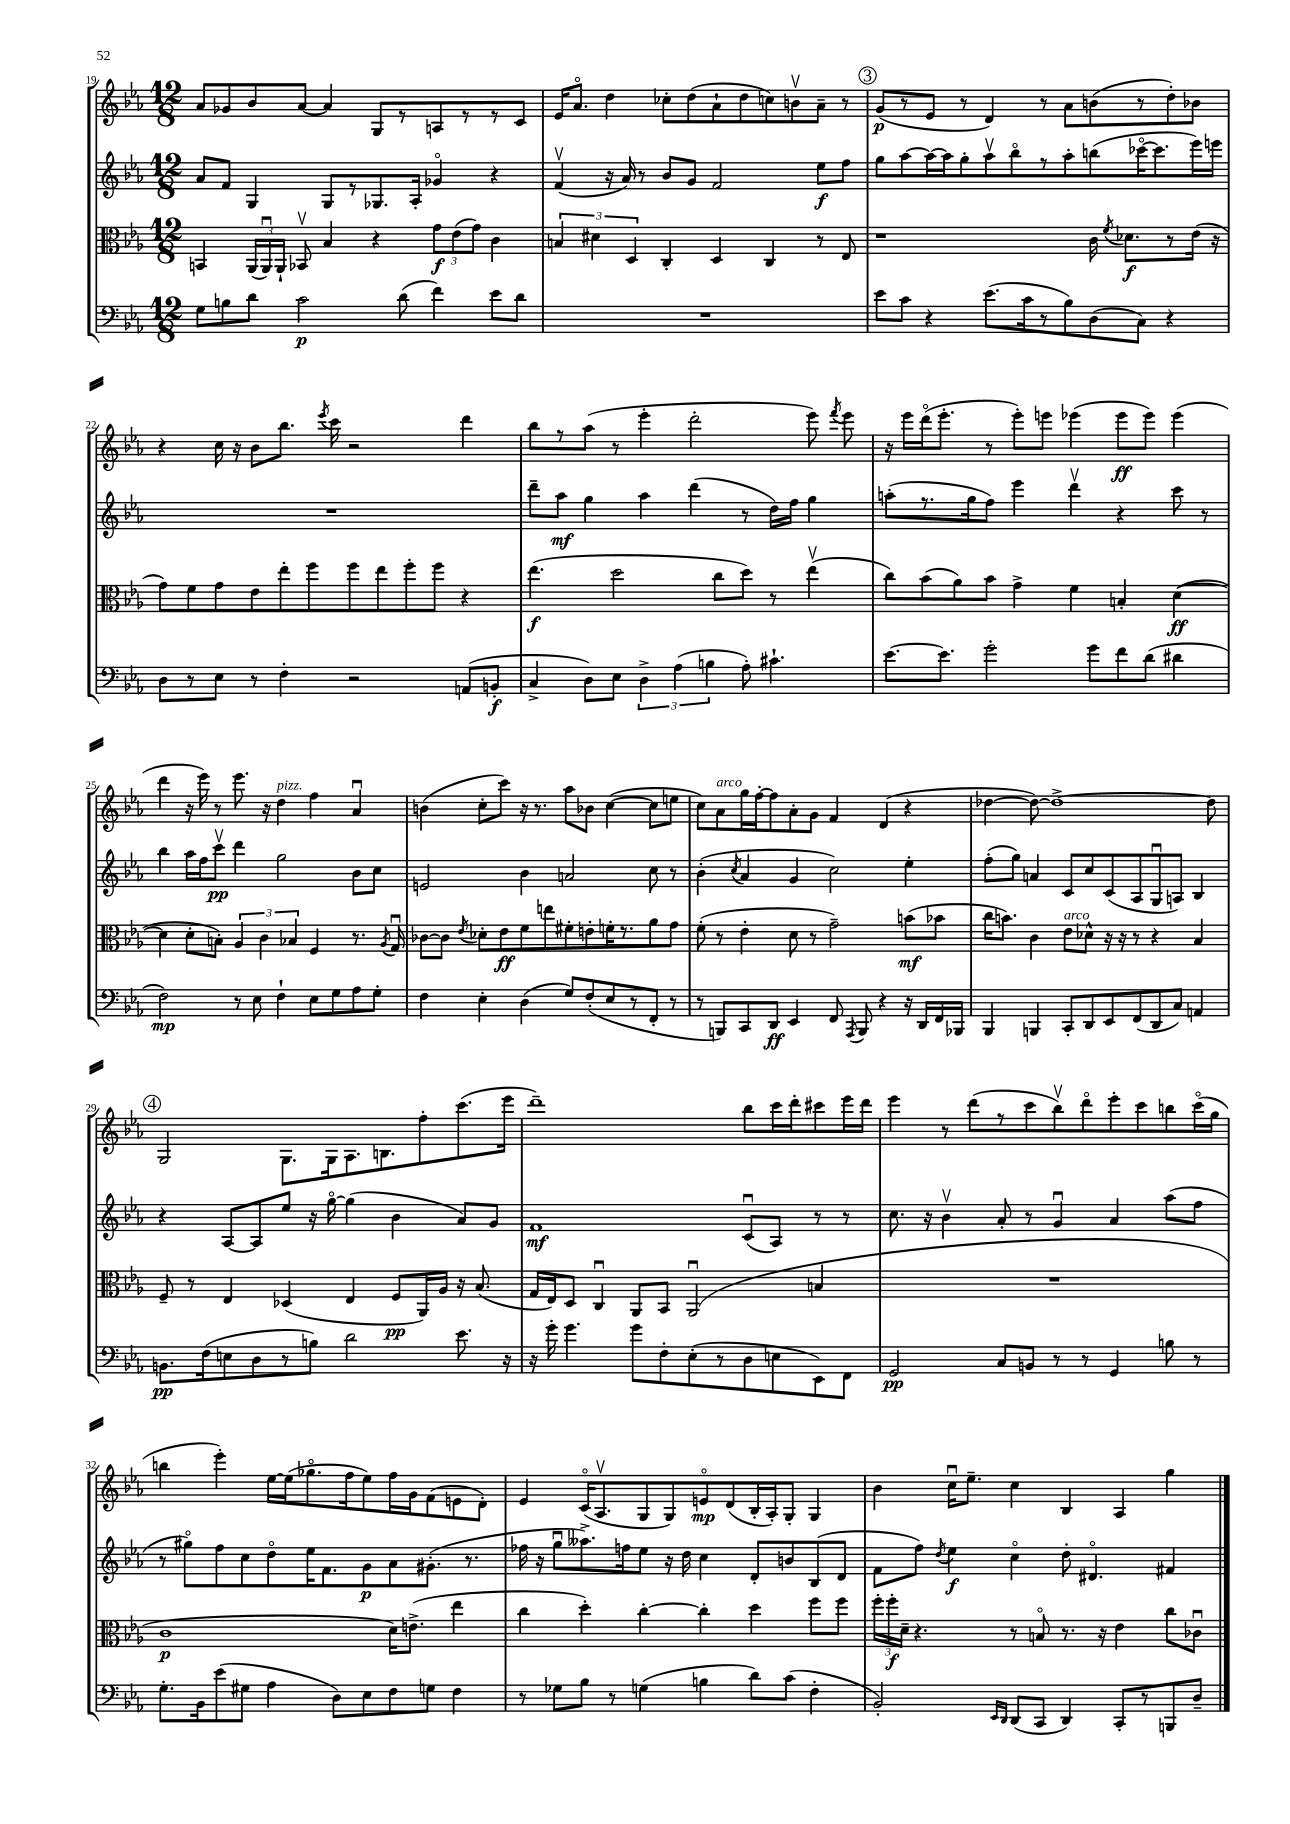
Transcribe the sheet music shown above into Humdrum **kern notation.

**kern	**kern	**kern	**kern
*staff4	*staff3	*staff2	*staff1
*clefF4	*clefC3	*clefG2	*clefG2
*k[b-e-a-]	*k[b-e-a-]	*k[b-e-a-]	*k[b-e-a-]
*M12/8	*M12/8	*M12/8	*M12/8
8G	4BB	8a-	8a-
8B	.	8f	8g-
8d	(24AA-	4G	8b-
.	24AA-u)	.	.
.	24AA-`	.	.
2c	8BB-v	.	[8a-
.	4B-	8G	4a-]
.	.	8r	.
.	4r	8.G-	8G
(8d	.	.	8r
.	.	16A-'	.
4f)	12g	4g-o	8A
.	(12e-	.	.
.	.	.	8r
.	12g)	.	.
8e-	4c	4r	8r
8d	.	.	8c
=	=	=	=
1.r	6B	(4fv	16e-
.	.	.	8.a-o
.	6d#	.	.
.	.	16r	4dd
.	.	16a-)	.
.	6D	.	.
.	.	8r	.
.	4C'	8b-	8cc-'
.	.	8g	(8dd
.	4D	2f	8a-`
.	.	.	8dd
.	4C	.	8cc)
.	.	.	8bv
.	8r	8ee-	8a-~
.	8E-	8ff	8r
=	=	=	=
8e-	1r	8gg	(8g
8c	.	[8aa-	8r
4r	.	16aa-_	8e-
.	.	16aa-]	.
.	.	8gg'	8r
(8.e-	.	8aa-v	4d)
.	.	8bb-o	.
16c	.	.	.
8r	.	8r	8r
8B-)	.	8aa-'	8a-
(8D	16c	(8bb	(8b
.	8qf	.	.
.	8.d-	.	.
8C)	.	[16ccc-o	8r
.	.	8.ccc-]	.
4r	8r	.	8dd')
.	(16e-	16eee-)	8b-
.	16r	16eee	.
=	=	=	=
8D	8g)	1.r	4r
8r	8f	.	.
8E-	8g	.	16cc
.	.	.	16r
8r	8e-	.	8b-
4F'	8ee-'	.	8.bb-
.	8ff	.	.
.	.	.	8qeee-
.	.	.	16ccc
2r	8ff	.	2r
.	8ee-	.	.
.	8ff'	.	.
.	8ff	.	.
(8AA	4r	.	4ddd
8BB'	.	.	.
=	=	=	=
4C^	(4.ee-	8ddd~	8bb-
.	.	8aa-	8r
8D)	.	4gg	(8aa-
8E-	2dd	.	8r
6D^	.	4aa-	4eee-'
(6A-	.	.	.
.	.	(4ddd	2ddd'
6B	.	.	.
.	8cc	.	.
8A-')	8dd)	8r	.
4.c#`	8r	16dd)	.
.	.	16ff	.
.	(4ee-v	4gg	8eee-)
.	.	.	8qfff
.	.	.	8eee-
=	=	=	=
[8.e-	8cc)	(8aa'	16r
.	.	.	16eee-
.	(8b-	8.r	(16dddo
8.e-]	.	.	8.eee-'
.	8a-)	.	.
.	.	16gg	.
2g'	8b-	8ff)	8r
.	4g^	4eee-	8eee-')
.	.	.	8eee
.	4f	4dddv	(4eee-
8g	.	.	.
8f	4B'	4r	8eee-
(8d	.	.	8eee-)
4d#	([4d	8ccc	(4eee-
.	.	8r	.
=	=	=	=
2F)	4d]	4bb-	4ddd
.	8d'	16aa-	16r
.	.	16ff	16eee-)
.	8B')	8cccv	8r
8r	6A-	4ddd	8.eee-
8E-	.	.	.
.	6c	.	.
.	.	.	16r
4F`	.	2gg	4dd
.	6B-	.	.
8E-	4F	.	4ff
8G	.	.	.
8A-	8.r	8b-	4a-u
8G'	.	8cc	.
.	8qA-	.	.
.	16Gu	.	.
=	=	=	=
4F	[8c-	2e	(4b
.	8c-]	.	.
.	8qe-	.	.
4E-'	8d-'	.	8cc'
.	8e-	.	8ccc)
(4D	8f	4b-	16r
.	.	.	8.r
.	8ee	.	.
8G)	8f#'	2a	8aa-
(8F'	8e'	.	8b-
8E-	16f'	.	([4cc
.	8.r	.	.
8r	.	.	.
8FF'	8a-	8cc	8cc]
8r	8g	8r	8ee
=	=	=	=
8r	(8f'	(4b-'	8cc)
8BBB)	8r	.	8a-
.	.	8qcc	.
8CC	4e-'	4a-	16gg
.	.	.	[16ff'
8DD	.	.	8ff]
4EE-	8d	4g	8a-'
.	8r	.	8g
8FF	2g~)	2cc)	4f
8qAAA-	.	.	.
8BBB	.	.	.
4r	.	.	(4d
16r	(8b	4ee-'	4r
16DD	.	.	.
16FF	8b-	.	.
16BBB-	.	.	.
=	=	=	=
4BBB-	16cc	(8ff'	[4dd-
.	8.b)	.	.
.	.	8gg)	.
4BBB	4c	4a	8dd-_)
.	.	.	1dd-^_
8CC'	8e-	8c	.
8DD	8d-^^	8cc	.
8EE-	16r	(8c	.
.	16r	.	.
(8FF	8r	8A-	.
8DD	4r	8Gu	.
8C)	.	8A)	.
4AA	4B-	4B-	.
.	.	.	8dd-]
=	=	=	=
8.BB	8F~	4r	2G
.	8r	.	.
(16F	.	.	.
8E	4E-	[8A-	.
8D	.	8A-]	.
8r	(4D-	8ee-	8.G
8B)	.	16r	.
.	.	[16ggo	16G
2d	4E-	(4gg]	8.A-
.	.	.	8.B
.	8F	4b-	.
.	16AA-)	.	8ff'
.	16A-	.	.
8.e-	16r	8a-)	(8.ccc
.	(8.B-	.	.
.	.	8g	.
16r	.	.	16eee-
=	=	=	=
16r	16G	1f	1ddd~)
16g'	16E-)	.	.
4.g	8D	.	.
.	4Cu	.	.
8g	8AA-	.	.
8F'	8BB-	.	.
(8E-'	(2AA-u	.	.
8r	.	.	.
8D	.	(8cu	8bb-
8E	.	8A-)	16ccc
.	.	.	16ddd'
8EE-)	4B	8r	8ccc#
8FF	.	8r	16eee-
.	.	.	16ddd
=	=	=	=
2GG	1.r	8.cc	4eee-
.	.	16r	.
.	.	4b-v	8r
.	.	.	(8ddd
8C	.	8a-'	8r
8BB	.	8r	8ccc
8r	.	4gu	8bb-v)
8r	.	.	8dddo
4GG	.	4a-	8eee-'
.	.	.	8ccc
8B	.	(8aa-	8bb
8r	.	8ff	(16ccco
.	.	.	16gg
=	=	=	=
8.G'	1c	8r	4bb
.	.	8gg#o)	.
16BB-	.	.	.
(8e-	.	8ff	4eee-')
8G#	.	8cc	.
4A-	.	8ddo	[16ee-
.	.	.	(16ee-]
.	.	16ee-	8.gg-o
.	.	8.f	.
8D)	.	.	.
.	.	.	16ff
8E-	.	8g	8ee-)
8F	16d)	8a-	16ff
.	(8.e^	.	16g
8G	.	(8.g#'	(8f
4F	4ee-	.	8e
.	.	8.r	.
.	.	.	8d')
=	=	=	=
8r	4cc	16ff-	4e-
.	.	16r	.
8G-	.	8ggu	.
8B-	4dd')	8.aa--^)	(16co
.	.	.	8.A-v
8r	.	.	.
.	.	16ff	.
(4G	[4cc'	8ee-	8G
.	.	16r	8G)
.	.	16dd	.
4B	4cc']	4cc	8eo
.	.	.	(8d
8d)	4dd	8d'	16B-'
.	.	.	16A-')
(8c	.	8b	8G'
4F'	8ff	(8B-	4G
.	8ff	8d	.
=	=	=	=
2BB-')	24ff'	8f	4b-
.	24ff'	.	.
.	24d~	.	.
.	4.r	8ff)	.
.	.	8qdd	.
.	.	4ee-	16ccu
.	.	.	8.ee-~
16qqEE-	.	.	.
16qqDD	.	.	.
(8DD	8r	4cco	4cc
8CC	8Bo	.	.
4DD)	8.r	8dd'	4B-
.	.	4.d#o	.
.	16r	.	.
8CC'	4e-	.	4A-
8r	.	.	.
8BBB	8cc	4f#	4gg
8D~	8c-u	.	.
==	==	==	==
*-	*-	*-	*-
